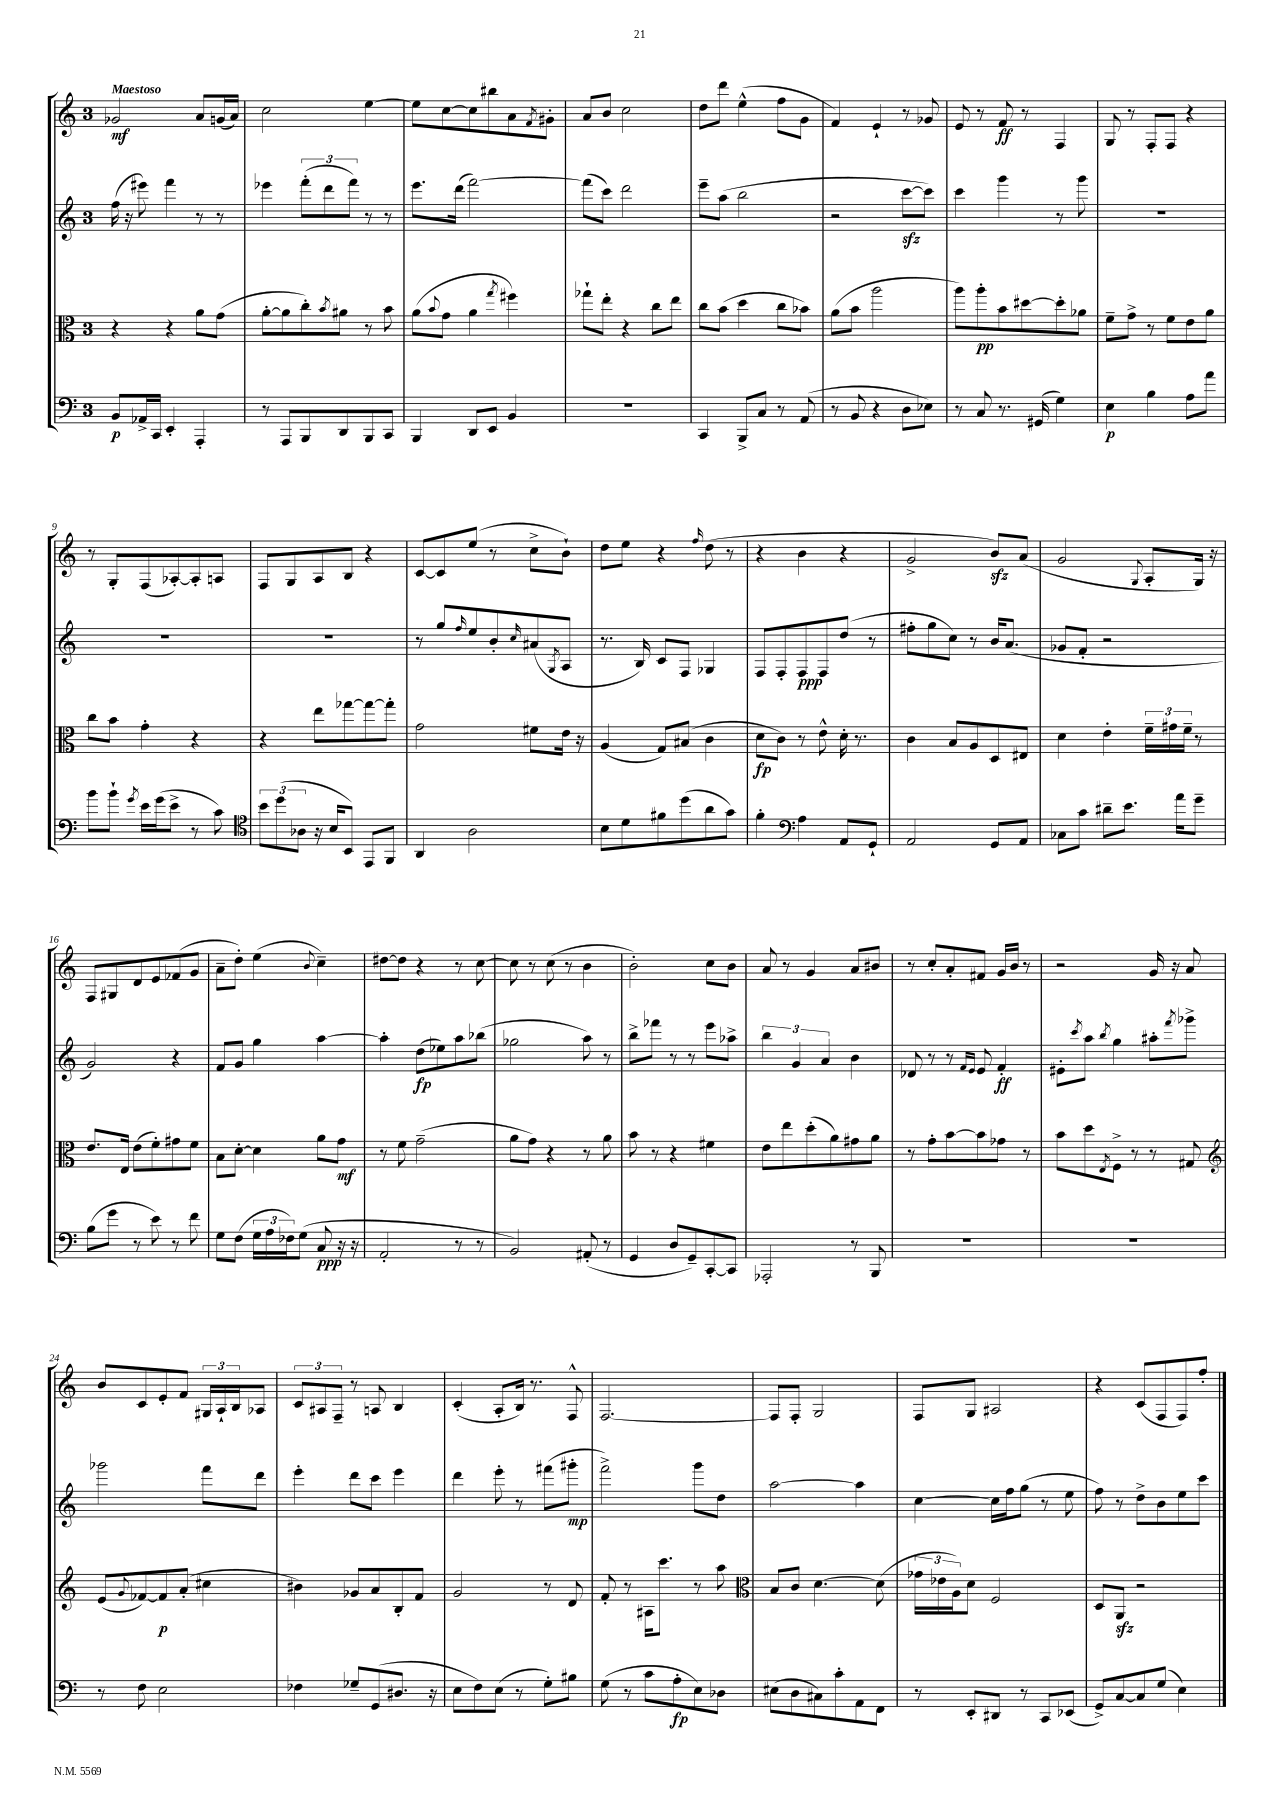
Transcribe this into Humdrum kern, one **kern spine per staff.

**kern	**kern	**kern	**kern
*staff4	*staff3	*staff2	*staff1
*clefF4	*clefC3	*clefG2	*clefG2
*k[]	*k[]	*k[]	*k[]
*M3/4	*M3/4	*M3/4	*M3/4
8BB/L	4r	(16ff\	2g-/
.	.	16r	.
16AA-^/L	.	8eee#\)	.
16CC/JJ	.	.	.
4EE'/	4r	4fff\	.
4AAA'/	8a\L	8r	8a/L
.	(8g\J	8r	(16g/L
.	.	.	16a/JJ)
=	=	=	=
8r	[8a'\L	4eee-\	2cc\
8AAA/L	8a\]	.	.
8BBB/	8cc'\)	(12fff'\L	.
.	.	12ddd\	.
.	8qb/	.	.
8DD/	8a#\J	.	.
.	.	12fff\J)	.
8BBB/	8r	8r	[4ee\
8CC/J	8b\	8r	.
=	=	=	=
4BBB/	(8a\L	8.eee\L	8ee\]L
.	8qqb/	.	.
.	8g\J	.	[8cc\
.	.	(16ddd\Jk	.
8DD/L	4a\	[2fff\)	8cc\]
8EE/J	.	.	8bb#\
.	8qgg/	.	.
4BB/	4ff#\)	.	8a\
.	.	.	8qf/
.	.	.	8g#'\J
=	=	=	=
2.r	8gg-`\L	(8fff\]L	8a/L
.	8ee'\J	8ccc\J)	8b/J
.	4r	2ddd\	2cc\
.	8cc\L	.	.
.	8ee\J	.	.
=	=	=	=
4CC/	8cc\L	8eee~\L	8dd\L
.	(8b\J	(8aa\J	8ddd\J
8BBB^/L	4dd\	2bb\	(4ee^^\
8C/J	.	.	.
8r	8cc\L	.	8ff\L
(8AA/	8b-\J)	.	8g\J
=	=	=	=
8r	(8a\L	2r	4f/)
8BB/	8b\J	.	.
4r	2aa\	.	4e`/
8D\L	.	[8ccc\L	8r
8E-\J)	.	8ccc\]J)	8g-/
=	=	=	=
8r	8aa\L)	4ccc\	8e/
8C/	8aa'\	.	8r
8.r	8b\	4ggg\	8f/
.	[8dd#\	.	8r
(16GG#/	.	.	.
4G\)	8dd#'\]	8r	4F/
.	8a-\J	8ggg\	.
=	=	=	=
4E\	8f~\L	2.r	8G/
.	8g^\J	.	8r
4B\	8r	.	8F'/L
.	8f\L	.	8F/J
8A\L	8e\	.	4r
8a\J	8a\J	.	.
=	=	=	=
8b\L	8cc\L	2.r	8r
8b`\J	8b\J	.	8G'/L
8qg/	.	.	.
16e\LL	4g'\	.	(8F/
(16g\J	.	.	.
8e^\J	.	.	[8A-'/)
8r	4r	.	8A-'/]
8c\)	.	.	8A/J
=	=	=	=
*clefC4	*	*	*
12b\L	4r	2.r	8F/L
(12dd\	.	.	.
.	.	.	8G/
12A-\J	.	.	.
16r	8ee\L	.	8A/
16B/LK	.	.	.
8BB/J)	[8gg-\	.	8B/J
8EE/L	8gg-\_	.	4r
8FF/J	8gg-'\]J	.	.
=	=	=	=
4AA/	2g\	8r	[8c/L
.	.	8gg/L	8c/]
.	.	16qqff/	.
2A\	.	8ee/	(8ee/J
.	.	8b'/	8r
.	.	16qqcc/	.
.	8f#\L	(8a#/	8cc^\L
.	.	8qG/	.
.	16e\Jk	8A/J	8b`\J)
.	16r	.	.
=	=	=	=
8B\L	(4A/	8.r	8dd\L
8d\	.	.	8ee\J
.	.	16B/)	.
8f#\	8G/L)	8c/L	4r
(8dd\	(8B#/J	8F/J	.
.	.	.	16qqff/
8a\	4c\	4G-/	(8dd\
8g\J)	.	.	8r
=	=	=	=
4f'\	8d\L	8F/L	4r
.	8c\J)	8F'/	.
*clefF4	*	*	*
4A\	8r	8F/	4b\
.	8e^^\	8F/	.
8AA/L	16d'\	(8dd/J	4r
.	8.r	.	.
8GG`/J	.	8r	.
=	=	=	=
2AA/	4c\	8ff#'\L	2g^/
.	.	8gg\	.
.	8B/L	8cc\J)	.
.	8A/	8r	.
8GG/L	8D/	16b/LK	8b/L)
.	.	(8.a/J	.
8AA/J	8E#/J	.	(8a/J
=	=	=	=
8C-\L	4d\	8g-/L	2g/
8c\J	.	8f'/J	.
8d#~\L	4e'\	2r	.
8.e\J	.	.	.
.	.	.	8qqG/
.	24f~\LL	.	8A'/L
.	24g#\	.	.
16a\LK	.	.	.
.	24f~\JJ	.	.
8g~\J	8r	.	16G/Jk)
.	.	.	16r
=	=	=	=
(8B\L	8.e/L	2g/)	8F/L
8g\J	.	.	8G#/
.	16E/Jk	.	.
8r	(8e\L	.	8d/
8e\)	8f'\)	.	8e/
8r	8g#\	4r	(8f-/
8f\	8f\J	.	8g/J
=	=	=	=
8G\L	8B\L	8f/L	8a~\L
(8F\J	[8d'\J	8g/J	8dd'\J)
24G\LL	4d\]	4gg\	(4ee\
24A\	.	.	.
24F-\J)	.	.	.
(8G\J	.	.	.
.	.	.	8qqb/
8C/	8a\L	[4aa\	4cc~\)
16r	8g\J	.	.
16r	.	.	.
=	=	=	=
2AA'/	8r	4aa'\]	[8dd#\L
.	8f\	.	8dd#\]J
.	(2g~\	(8dd\L	4r
.	.	8ee-\)	.
8r	.	8aa\	8r
8r	.	(8bb-\J	[8cc\
=	=	=	=
2BB/)	8a\L	2gg-\	8cc\]
.	8g\J)	.	8r
.	4r	.	(8cc\
.	.	.	8r
(8AA#'/	8r	8aa\)	4b\
8r	8a\	8r	.
=	=	=	=
4GG/	8b\	8bb^\L	2b'\)
.	8r	8fff-\J	.
8D/L	4r	8r	.
8GG~/)	.	8r	.
[8CC'/	4f#\	8eee\L	8cc\L
8CC/]J	.	8aa-^\J	8b\J
=	=	=	=
2AAA-'/	8e\L	6bb\	8a/
.	8ee\	.	8r
.	.	6g/	.
.	(8dd'\	.	4g/
.	.	6a/	.
.	8a\)	.	.
8r	8g#\	4b\	8a/L
8BBB/	8a\J	.	8b#/J
=	=	=	=
2.r	8r	8d-/	8r
.	8g'\L	8r	8cc'/L
.	[8b\	8r	8a'/
.	.	16qqf/LL	.
.	.	16qqe/JJ	.
.	8b\]	8e/	8f#/J
.	8g-\J	4f'/	16g/LL
.	.	.	16b/JJ
.	8r	.	8r
=	=	=	=
2.r	8b\L	8e#'\L	2r
.	.	8qccc/	.
.	8dd\	8aa\J	.
.	8qE/	8qbb/	.
.	8F^\J	4gg\	.
.	8r	.	.
.	8r	8aa#'\L	16g/
.	.	.	16r
.	.	8qfff/	.
.	8G#/	8ggg-^\J	8a/
=	=	=	=
*	*clefG2	*	*
8r	(8e/L	2ggg-\	8b/L
.	8qqg/	.	.
8F\	[8f-/)	.	8c/
2E\	8f-/]	.	8e'/
.	(8a'/J	.	8f/J
.	4cc#\	8fff\L	24G#/LL
.	.	.	24A`/
.	.	.	24B/J
.	.	8ddd\J	8A-/J
=	=	=	=
4F-\	4b#\)	4eee'\	12c/L
.	.	.	12A#/
.	.	.	12F~/J
8G-~/L	8g-/L	8ddd\L	8r
(8GG/	8a/	8ccc\J	8A/
8.D#/J	8B'/	4eee\	4B/
.	8f/J	.	.
16r	.	.	.
=	=	=	=
8E\L	2g/	4ddd\	(4c'/
8F\)	.	.	.
(8E\J	.	8eee'\	8A'/L
8r	.	8r	16B/Jk)
.	.	.	8.r
8G'\L)	8r	(8fff#\L	.
8B#\J	8d/	8ggg#'\J	8F^^/
=	=	=	=
(8G\	8f'/	2fff^\)	[2.F/
8r	8r	.	.
8c\L	16A#\LK	.	.
.	8.ccc\J	.	.
8A'\	.	.	.
8E\)	8r	8ggg\L	.
8D-\J	8aa\	8dd\J	.
=	=	=	=
*	*clefC3	*	*
(8E#\L	8B/L	[2aa\	8F/]L
8D\	8c/J	.	8F'/J
8C#\)	[4.d\	.	2G/
8c'\	.	.	.
8AA\	.	4aa\]	.
8FF\J	(8d\]	.	.
=	=	=	=
8r	24g-\LL	[4cc\	8F/L
.	24e-\	.	.
.	24A\J)	.	.
8EE'/L	8d\J	.	8G/J
8DD#/J	2F/	16cc\]LL	2A#/
.	.	16ff\J	.
8r	.	(8gg\J	.
8CC/L	.	8r	.
(8EE-/J	.	8ee\	.
=	=	=	=
8GG^/L)	8D/L	8ff\)	4r
[8C/	8AA/J	8r	.
8C/]	2r	8dd^\L	(8c/L
(8G/J	.	8b\	8F/
4E\)	.	8ee\	8F/)
.	.	8ccc\J	8ff'/J
==	==	==	==
*-	*-	*-	*-
